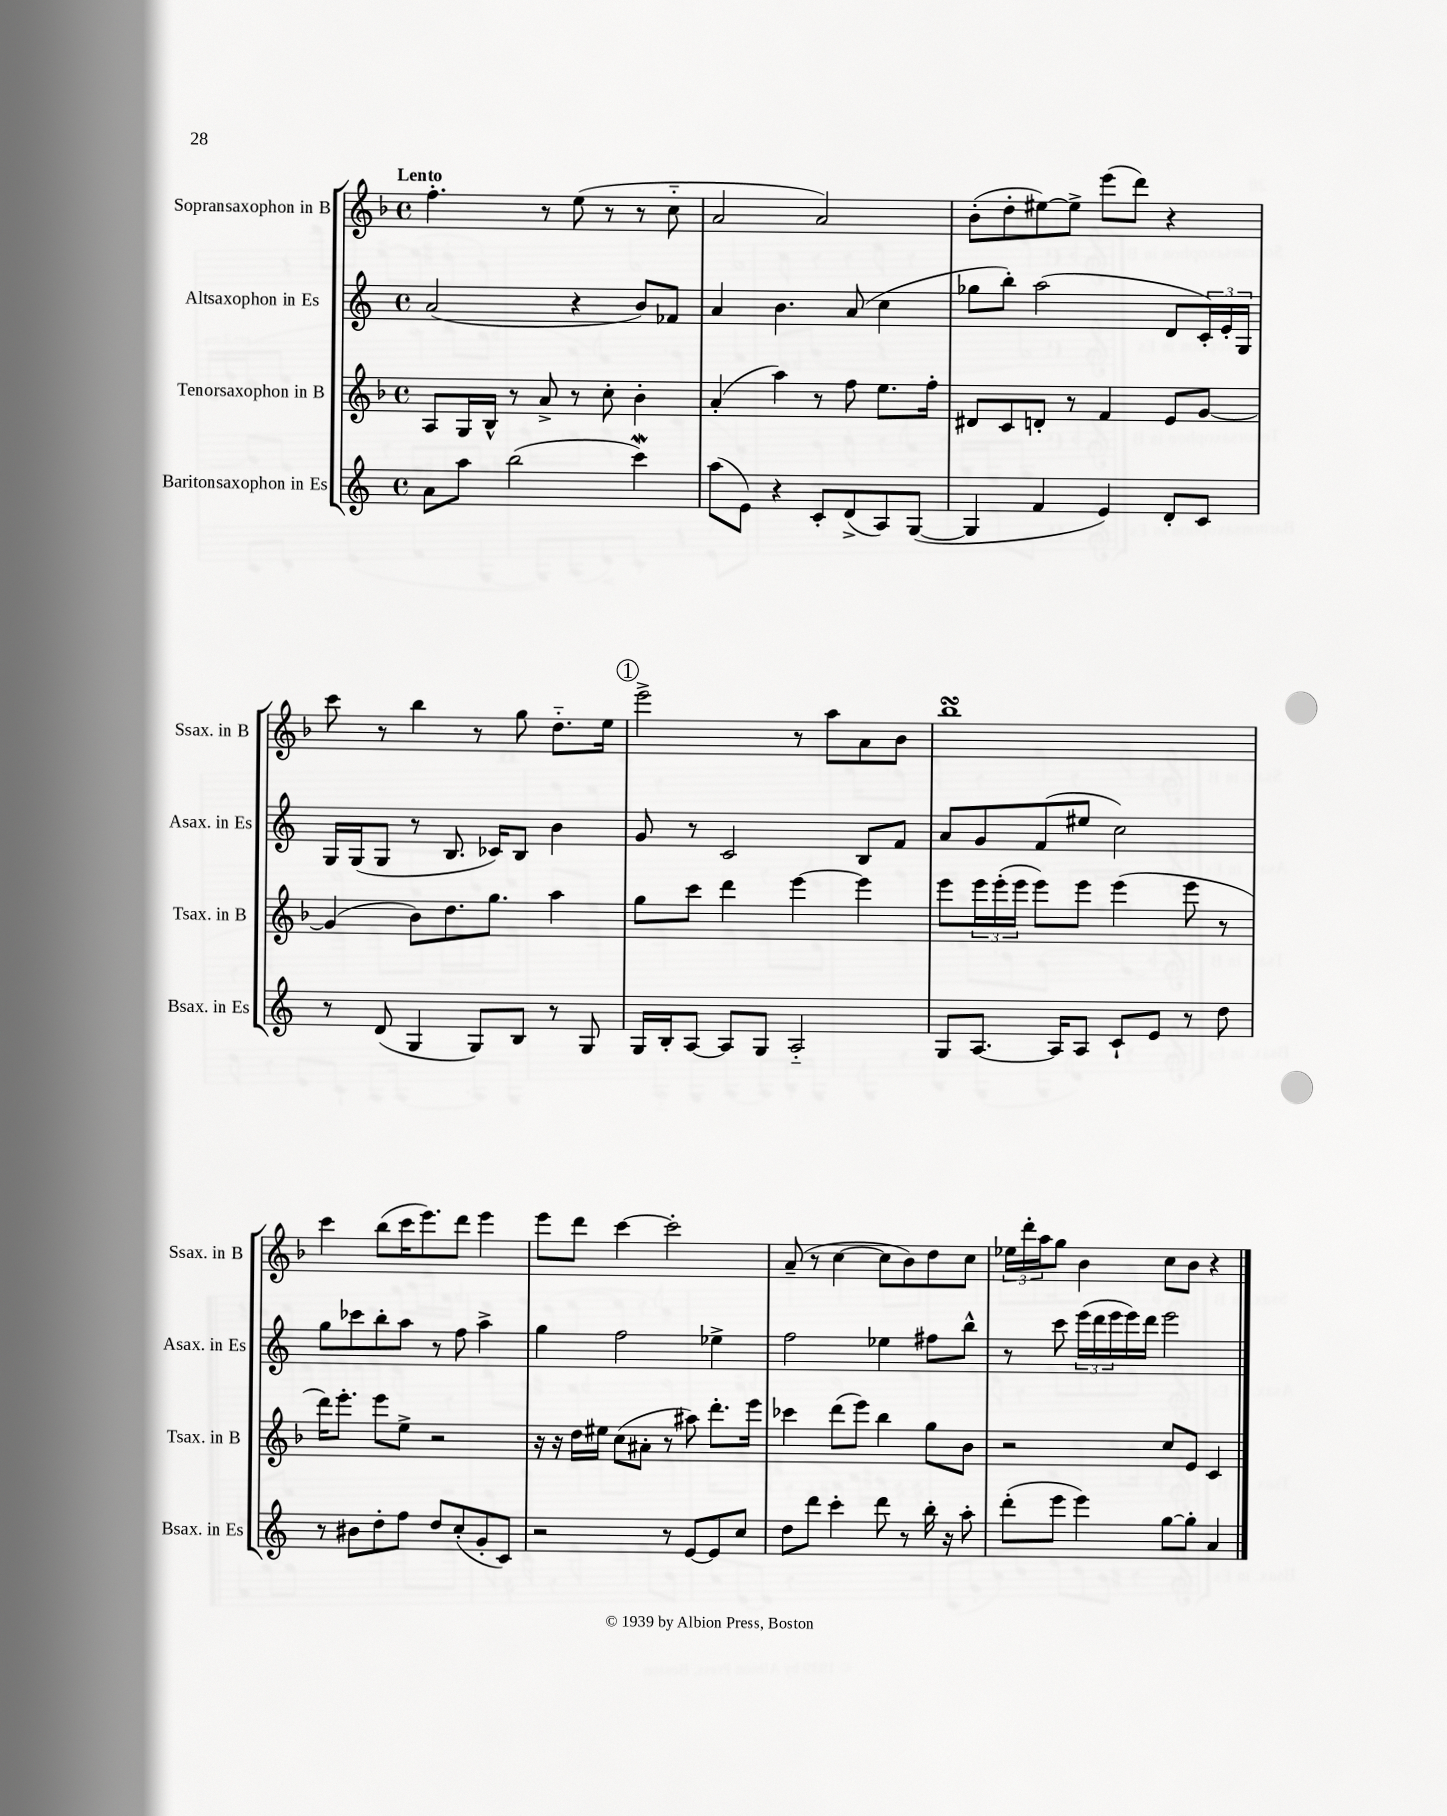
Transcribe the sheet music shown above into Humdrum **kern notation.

**kern	**kern	**kern	**kern
*part4	*part3	*part2	*part1
*staff4	*staff3	*staff2	*staff1
*I"Baritonsaxophon in Es	*I"Tenorsaxophon in B	*I"Altsaxophon in Es	*I"Sopransaxophon in B
*I'Bsax. in Es	*I'Tsax. in B	*I'Asax. in Es	*I'Ssax. in B
*clefG2	*clefG2	*clefG2	*clefG2
*k[]	*k[b-]	*k[]	*k[b-]
*M4/4	*M4/4	*M4/4	*M4/4
*met(c)	*met(c)	*met(c)	*met(c)
=1	=1	=1	=1
!	!	!	!LO:TX:a:B:t=Lento
8a\L	8A/L	(2a/	4.ff'\
8aa\J	16G/L	.	.
.	16B-^^/JJ	.	.
(2bb\	8r	.	.
.	8a^/	.	8r
.	8r	4r	(8ee\
.	8cc'\	.	8r
4cccw\)	4b-'\	8b/L)	8r
.	.	8f-X/J	8cc\
=2	=2	=2	=2
(8aa\L	(4a'/	4a/	2a/
8e\J)	.	.	.
4r	4aa\)	4.b\	.
8c'/L	8r	.	2a/)
(8d^/	8ff\	(8a/	.
8A/)	8.ee\L	4cc\	.
([8G/J	.	.	.
.	16ff'\Jk	.	.
=3	=3	=3	=3
4G/]	8d#X/L	8gg-X\L	(8b-'\L
.	8c/	8bb'\J)	8dd'\
4f/	8dn'/J	(2aa\	[8ee#X\)
.	8r	.	8ee#^\J]
4e/)	4f/	.	(8eee\L
.	.	.	8ddd\J)
8d'/L	8e/L	8d/L	4r
8c/J	[8g/J	24c'/L)	.
.	.	24e'/	.
.	.	24G/JJ	.
!!LO:LB:g=z
=4	=4	=4	=4
8r	(4g/]	16G/LL	8ccc\
.	.	(16G/J	.
(8d/	.	8G/J	8r
4G/	8b-\L)	8r	4bb-\
.	8.dd\	8.B/	.
8G/L)	.	.	8r
.	8.gg\J	16c-X/KL)	.
8B/J	.	8B/J	8gg\
8r	4aa\	4b\	8.dd\L
8G/	.	.	.
.	.	.	16ee\Jk
!!LO:REH:place=s1:t=1
=5	=5	=5	=5
16G/LL	8gg\L	8g/	2eee^\
16B'/J	.	.	.
[8A/J	8ccc\J	8r	.
8A/L]	4ddd\	2c/	.
8G/J	.	.	.
2A/	[4eee\	.	8r
.	.	.	8aa\L
.	4eee\]	8B/L	8a\
.	.	8f/J	8b-\J
=6	=6	=6	=6
8G/L	8eee\L	8a/L	1bb-sSSs
[8.A/J	24eee\L	8g/	.
.	(24eee'\	.	.
.	24eee\JJ	.	.
.	8eee\L)	(8f/	.
16A/KL]	.	.	.
8A/J	8eee\J	8ee#X/J	.
8c`/L	(4eee\	2cc\)	.
8e/J	.	.	.
8r	8eee\	.	.
8dd\	8r	.	.
!!LO:LB:g=z
=7	=7	=7	=7
8r	16ddd\KL)	8gg\L	4ccc\
.	8.eee'\J	.	.
8b#X\L	.	8ccc-X\	.
8dd'\	8eee\L	8bb'\	(8bb-\L
8ff\J	8ee^\J	8aa\J	16ccc\K
.	.	.	8.eee\)
8dd/L	2r	8r	.
(8cc'/	.	8ff\	8ddd\J
8g'/	.	4aa^\	4eee\
8c/J)	.	.	.
=8	=8	=8	=8
2r	16r	4gg\	8eee\L
.	16r	.	.
.	16dd\LL	.	8ddd\J
.	16ee#X\JJ	.	.
.	(8cc\L	2ff\	[4ccc\
.	8a#X'\J	.	.
8r	8r	.	2ccc'\]
[8e/L	8aa#X\)	.	.
8e/]	8.ddd'\L	4ee-X^\	.
8cc/J	.	.	.
.	16eee\Jk	.	.
=9	=9	=9	=9
8dd\L	4ccc-X\	2ff\	(8a~/
8ddd\J	.	.	8r
4ccc'\	(8ddd\L	.	[4cc\
.	8eee\J)	.	.
8ddd\	4bb-\	4ee-X\	8cc\L]
8r	.	.	8b-\)
16bb'\	8gg\L	8ff#X\L	8dd\
16r	.	.	.
8aa'\	8b-\J	8bb^^\J	8cc\J
=10	=10	=10	=10
(8ddd'\L	2r	8r	24ee-X\LL
.	.	.	24ddd'\
.	.	.	24aa\J
8eee\J	.	8ccc\	8gg\J
4eee\)	.	(24eee\LL	4b-\
.	.	24ddd\	.
.	.	24eee\	.
.	.	16eee\)	.
.	.	16ddd\JJ	.
[8gg\L	8cc/L	2eee\	8cc\L
8gg'\J]	8e/J	.	8b-\J
4a/	4c/	.	4r
==	==	==	==
*-	*-	*-	*-
